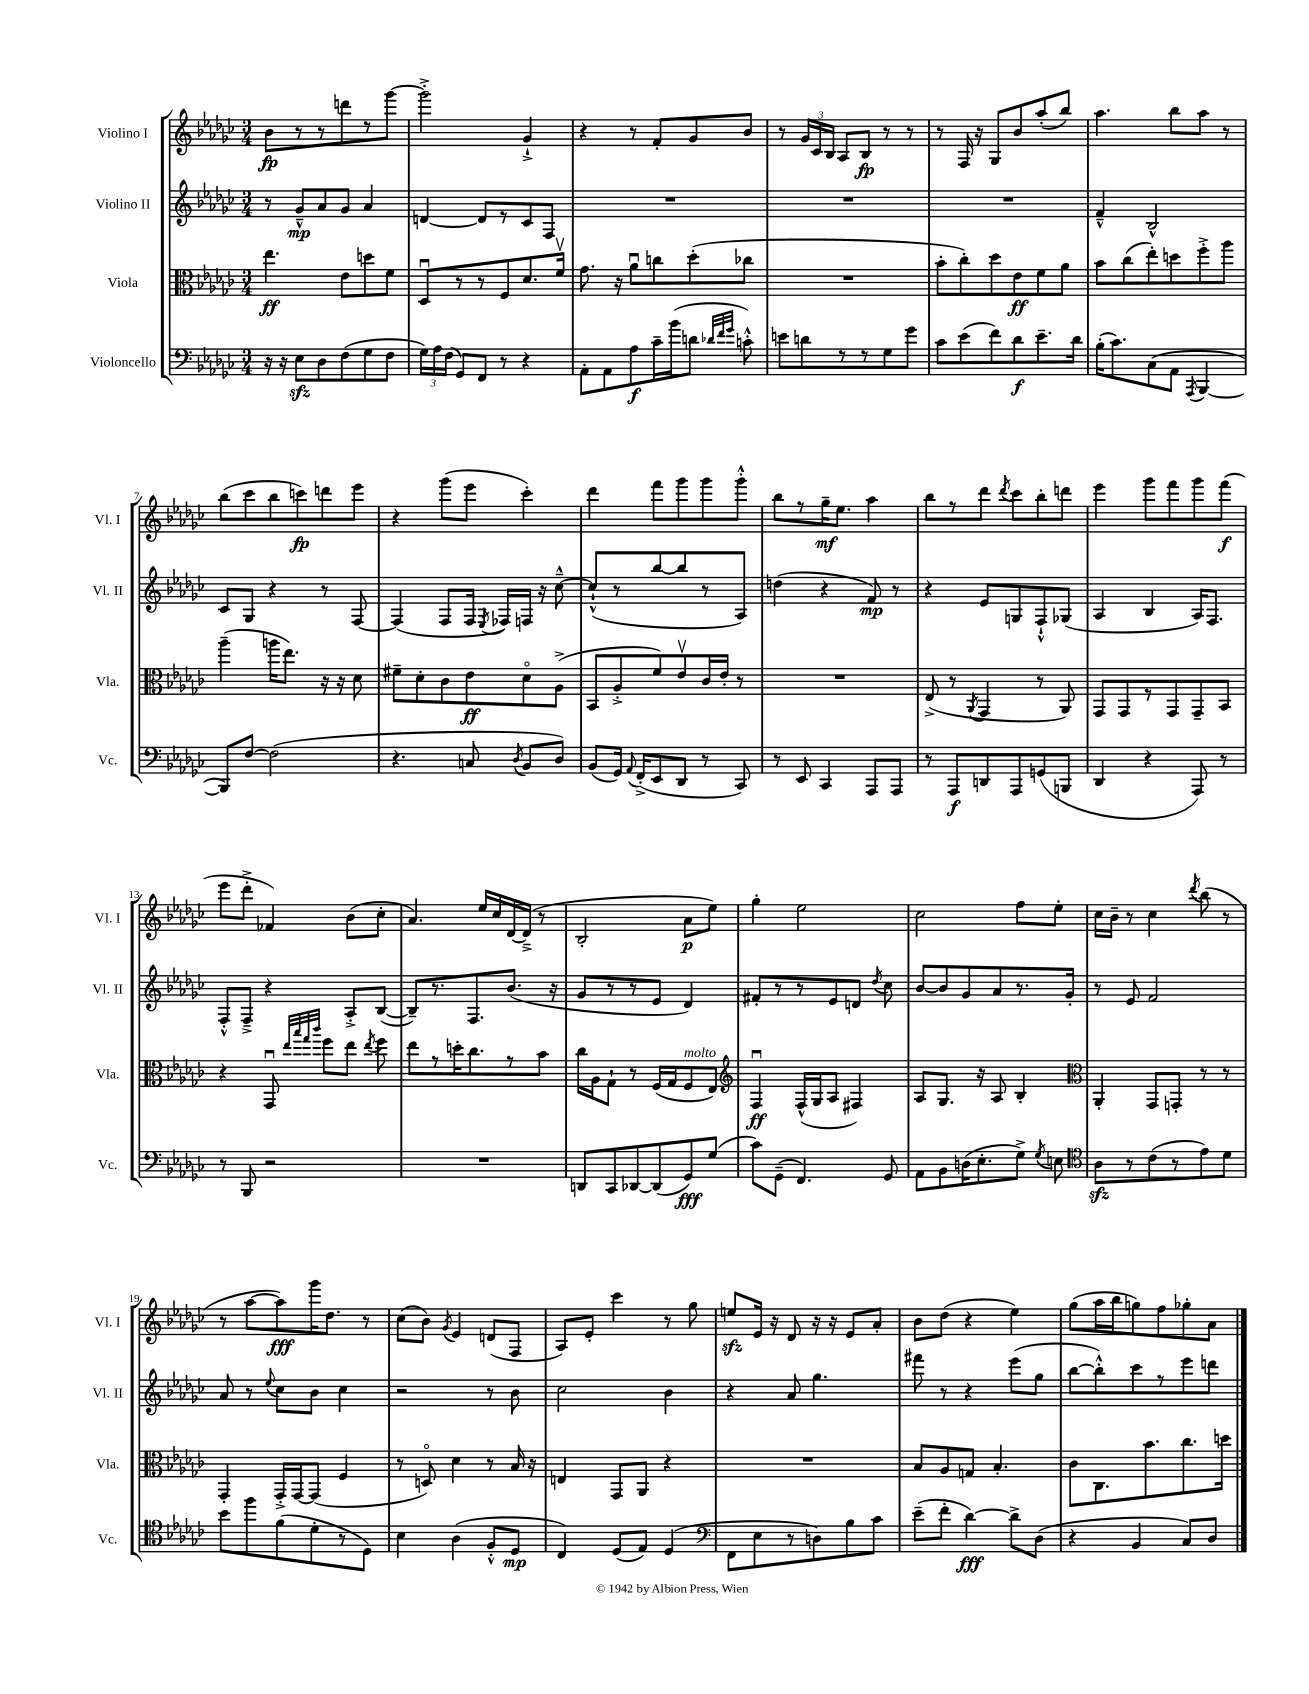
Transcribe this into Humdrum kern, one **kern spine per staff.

**kern	**dynam	**kern	**dynam	**kern	**dynam	**kern	**dynam
*part4	*part4	*part3	*part3	*part2	*part2	*part1	*part1
*staff4	*staff4	*staff3	*staff3	*staff2	*staff2	*staff1	*staff1
*I"Violoncello	*	*I"Viola	*	*I"Violino II	*	*I"Violino I	*
*I'Vc.	*	*I'Vla.	*	*I'Vl. II	*	*I'Vl. I	*
*clefF4	*	*clefC3	*	*clefG2	*	*clefG2	*
*k[b-e-a-d-g-c-]	*	*k[b-e-a-d-g-c-]	*	*k[b-e-a-d-g-c-]	*	*k[b-e-a-d-g-c-]	*
*M3/4	*	*M3/4	*	*M3/4	*	*M3/4	*
=1	=1	=1	=1	=1	=1	=1	=1
16r	.	4.ee-\	ff	8r	.	8b-\L	fp
16r	.	.	.	.	.	.	.
8E-zz\L	.	.	.	8g-~^^/L	mp	8r	.
8D-\	.	.	.	8a-/	.	8r	.
(8F\	.	8e-\L	.	8g-/J	.	8dddn\	.
8G-\	.	8ddn\	.	4a-/	.	8r	.
8F\J	.	8f\J	.	.	.	[8ggg-\J	.
=2	=2	=2	=2	=2	=2	=2	=2
24G-\LL)	.	8D-u/L	.	[4dn/	.	2ggg-'^\]	.
24A-\	.	.	.	.	.	.	.
(24F\JJ	.	.	.	.	.	.	.
8GG-/L)	.	8r	.	.	.	.	.
8FF/J	.	8r	.	8d/L]	.	.	.
8r	.	8F/	.	8r	.	.	.
4r	.	8.d-/	.	8c-/	.	4g-`^/	.
.	.	.	.	8F/J	.	.	.
.	.	16fv/Jk	.	.	.	.	.
=3	=3	=3	=3	=3	=3	=3	=3
8AA-'\L	.	8.g-\	.	2.r	.	4r	.
8AA-\	.	.	.	.	.	.	.
.	.	16r	.	.	.	.	.
8A-\	f	8a-u\L	.	.	.	8r	.
16c-~\L	.	8ccn\	.	.	.	8f'/L	.
(16b-\J	.	.	.	.	.	.	.
8dn\J	.	(8dd-'\	.	.	.	8g-/	.
32qqd-X/LLL	.	.	.	.	.	.	.
32qqf/	.	.	.	.	.	.	.
32qqg-/JJJ	.	.	.	.	.	.	.
8cn'^^\)	.	8cc-X\J	.	.	.	8b-/J	.
=4	=4	=4	=4	=4	=4	=4	=4
8en\L	.	2.r	.	2.r	.	8r	.
8dn\	.	.	.	.	.	24g-/LL	.
.	.	.	.	.	.	24c-/	.
.	.	.	.	.	.	24B-/JJ	.
8r	.	.	.	.	.	8A-/L	.
8r	.	.	.	.	.	8B-/J	fp
8G-\	.	.	.	.	.	8r	.
8g-\J	.	.	.	.	.	8r	.
=5	=5	=5	=5	=5	=5	=5	=5
8c-\L	.	8b-'\L	.	2.r	.	8r	.
(8e-\	.	8cc-'\)	.	.	.	16F/	.
.	.	.	.	.	.	16r	.
8f\)	.	8dd-\	.	.	.	8G-/L	.
8d-\	f	8e-\	ff	.	.	8b-/	.
8.e-~\	.	8f\	.	.	.	(8aa-'/	.
.	.	8a-\J	.	.	.	8bb-/J)	.
16d-\Jk	.	.	.	.	.	.	.
=6	=6	=6	=6	=6	=6	=6	=6
(16B-'\KL	.	8b-\L	.	4f~^^/	.	4.aa-\	.
8.c-\)	.	.	.	.	.	.	.
.	.	(8cc-\	.	.	.	.	.
(8C-\	.	8ee-'\)	.	2B-^^/	.	.	.
8AA-\J	.	8ddn\	.	.	.	8bb-\L	.
8qAAA-/	.	.	.	.	.	.	.
[4BBB-/	.	8ff'^\	.	.	.	8aa-\J	.
.	.	8aa-\J	.	.	.	8r	.
!!LO:LB:g=z
=7	=7	=7	=7	=7	=7	=7	=7
8BBB-/L])	.	(4aa-~\	.	8c-/L	.	(8bb-\L	.
[8F/J	.	.	.	8G-/J	.	8ccc-\	.
(2F\]	.	16aan\KL	.	4r	.	8bb-\	.
.	.	8.ee-\J)	.	.	.	.	.
.	.	.	.	.	.	8cccn\)	fp
.	.	16r	.	8r	.	8dddn\	.
.	.	16r	.	.	.	.	.
.	.	8d-\	.	[8F/	.	8eee-\J	.
=8	=8	=8	=8	=8	=8	=8	=8
4.r	.	8f#X~\L	.	(4F/]	.	4r	.
.	.	8d-'\	.	.	.	.	.
.	.	8c-\	.	8F/L	.	(8ggg-\L	.
8Cn/	.	8e-\	ff	16F/Jk	.	8eee-\J	.
.	.	.	.	8qE-/	.	.	.
.	.	.	.	16F-X/LL)	.	.	.
8qD-/	.	.	.	.	.	.	.
8BB-/L	.	8d-\	.	16Fn/JJ	.	4ccc-'\)	.
.	.	.	.	16r	.	.	.
8D-/J)	.	(8A-^\J	.	[8cc-~^^\	.	.	.
=9	=9	=9	=9	=9	=9	=9	=9
(8BB-/L	.	8BB-/L	.	(8cc-`^^/L]	.	4ddd-\	.
16GG-/Jk)	.	8A-'^/	.	8r	.	.	.
8qqAA-/	.	.	.	.	.	.	.
(16FF'^/KL	.	.	.	.	.	.	.
8EE-/	.	8f/)	.	[8bb-/	.	8fff\L	.
8DD-/J	.	8e-v/	.	8bb-/]	.	8ggg-\	.
8r	.	16c-/L	.	8r	.	8ggg-\	.
.	.	16e-'/JJ	.	.	.	.	.
8CC-/)	.	8r	.	8A-/J)	.	8ggg-'^^\J	.
=10	=10	=10	=10	=10	=10	=10	=10
8r	.	2.r	.	(4ddn\	.	8bb-\L	.
8EE-/	.	.	.	.	.	8r	.
4CC-/	.	.	.	4r	.	16gg-~\K	mf
.	.	.	.	.	.	8.ee-\J	.
8AAA-/L	.	.	.	8f/)	mp	4aa-\	.
8AAA-/J	.	.	.	8r	.	.	.
=11	=11	=11	=11	=11	=11	=11	=11
8r	.	(8E-^/	.	4r	.	8bb-\L	.
8AAA-/L	f	8r	.	.	.	8r	.
.	.	8qAA-/	.	.	.	.	.
8DDn/	.	4GG-/	.	8e-/L	.	8ddd-\J	.
.	.	.	.	.	.	8qddd-/	.
8AAA-/	.	.	.	8Gn/	.	8ccc-\L	.
(8GGn/	.	8r	.	8F`^^/	.	8bb-'\	.
8BBBn/J	.	8AA-/)	.	(8G-X/J	.	8dddn\J	.
=12	=12	=12	=12	=12	=12	=12	=12
4DD-/	.	8GG-/L	.	4A-/	.	4eee-\	.
.	.	8GG-/	.	.	.	.	.
4r	.	8r	.	4B-/	.	8ggg-\L	.
.	.	8GG-/	.	.	.	8fff\	.
8AAA-/)	.	8GG-~/	.	16A-/KL)	.	8ggg-\	.
.	.	.	.	8.F/J	.	.	.
8r	.	8BB-/J	.	.	.	(8fff\J	f
!!LO:LB:g=z
=13	=13	=13	=13	=13	=13	=13	=13
8r	.	4r	.	8F'^^/L	.	8eee-\L	.
8BBB-/	.	.	.	8F~^/J	.	8ddd-'^\J	.
2r	.	8GG-u/	.	4r	.	4f-X/)	.
.	.	32qqee-/LLL	.	.	.	.	.
.	.	32qqbb-/	.	.	.	.	.
.	.	32qqgg-/	.	.	.	.	.
.	.	32qqccc-/JJJ	.	.	.	.	.
.	.	8ff\L	.	.	.	.	.
.	.	8ee-\J	.	8A-'^/L	.	(8b-\L	.
.	.	8qee-/	.	.	.	.	.
.	.	8ff\	.	([8B-/J	.	8cc-'\J	.
=14	=14	=14	=14	=14	=14	=14	=14
2.r	.	8ee-\L	.	8B-~/L])	.	4.a-/)	.
.	.	8r	.	8.r	.	.	.
.	.	16ddn'\K	.	.	.	.	.
.	.	8.cc-\	.	8.F/	.	.	.
.	.	.	.	.	.	16ee-/LL	.
.	.	.	.	.	.	16cc-/	.
.	.	8r	.	(8.b-/J	.	[16d-/	.
.	.	.	.	.	.	(16d-~^/JJ]	.
.	.	8b-\J	.	.	.	8r	.
.	.	.	.	16r	.	.	.
=15	=15	=15	=15	=15	=15	=15	=15
8DDn/L	.	16cc-\LL	.	8g-/L	.	2B-'/	.
.	.	16A-\J	.	.	.	.	.
8CC-/	.	8G-`\J	.	8r	.	.	.
[8DD-X/	.	8r	.	8r	.	.	.
(8DD-/]	.	(16F/LL	.	8e-/J	.	.	.
.	.	16G-/J	.	.	.	.	.
!	!	!LO:TX:a:i:t=molto	!	!	!	!	!
8GG-/)	fff	8F/	.	4d-/)	.	8a-\L	p
(8G-/J	.	8E-/J)	.	.	.	8ee-\J)	.
=16	=16	=16	=16	=16	=16	=16	=16
*	*	*clefG2	*	*	*	*	*
8c-\L)	.	4Fu/	ff	8f#X'/L	.	4gg-'\	.
(8GG-~\J	.	.	.	8r	.	.	.
4.FF/)	.	(16F^^/LL	.	8r	.	2ee-\	.
.	.	16G-/J	.	.	.	.	.
.	.	8A-/J	.	8e-/	.	.	.
.	.	4F#X/)	.	8dn/J	.	.	.
.	.	.	.	8qdd-/	.	.	.
8GG-/	.	.	.	8cc-\	.	.	.
=17	=17	=17	=17	=17	=17	=17	=17
8AA-\L	.	8A-/L	.	[8b-/L	.	2cc-\	.
8BB-\	.	8.G-/J	.	8b-/]	.	.	.
(16Dn\K	.	.	.	8g-/	.	.	.
8.E-'\	.	16r	.	.	.	.	.
.	.	8A-/	.	8a-/	.	.	.
8G-^\J)	.	4B-'/	.	8.r	.	8ff\L	.
8qG-/	.	.	.	.	.	.	.
8En\	.	.	.	.	.	8ee-'\J	.
.	.	.	.	16g-'/Jk	.	.	.
=18	=18	=18	=18	=18	=18	=18	=18
*clefC4	*	*clefC3	*	*	*	*	*
8A-zz\L	.	4AA-'/	.	8r	.	16cc-\LL	.
.	.	.	.	.	.	16b-~\JJ	.
8r	.	.	.	8e-/	.	8r	.
(8c-\	.	8GG-/L	.	2f/	.	4cc-\	.
8r	.	8GGn'/J	.	.	.	.	.
.	.	.	.	.	.	8qddd-/	.
8e-\)	.	8r	.	.	.	(8bb-\	.
8d-\J	.	8r	.	.	.	8r	.
!!LO:LB:g=z
=19	=19	=19	=19	=19	=19	=19	=19
8b-\L	.	4GG-'/	.	8a-/	.	8r	.
8ff\	.	.	.	8r	.	[8aa-\L	.
.	.	.	.	8qqee-/	.	.	.
(8f\	.	16GG-'^/LL	.	8cc-\L	.	8aa-\])	fff
.	.	[16GG-/J	.	.	.	.	.
8d-'\	.	(8GG-/J]	.	8b-\J	.	16ggg-\K	.
.	.	.	.	.	.	8.dd-\J	.
8r	.	4F/	.	4cc-\	.	.	.
8D-\J)	.	.	.	.	.	8r	.
=20	=20	=20	=20	=20	=20	=20	=20
4B-\	.	8r	.	2r	.	(8cc-\L	.
.	.	8Dn/)	.	.	.	8b-\J)	.
.	.	.	.	.	.	8qg-/	.
(4A-\	.	4d-\	.	.	.	4e-/	.
8F'^^/L	.	8r	.	8r	.	(8dn/L	.
8D-/J	mp	16B-/	.	8b-\	.	8F/J	.
.	.	16r	.	.	.	.	.
=21	=21	=21	=21	=21	=21	=21	=21
4C-/)	.	4En/	.	2cc-\	.	8A-/L)	.
.	.	.	.	.	.	8e-'/J	.
(8D-/L	.	8GG-/L	.	.	.	4ccc-\	.
8E-/J)	.	8AA-/J	.	.	.	.	.
(4D-/	.	4r	.	4b-\	.	8r	.
.	.	.	.	.	.	8gg-\	.
=22	=22	=22	=22	=22	=22	=22	=22
*clefF4	*	*	*	*	*	*	*
8FF\L	.	2.r	.	4r	.	8eenzz/L	.
8E-\	.	.	.	.	.	16e-/Jk	.
.	.	.	.	.	.	16r	.
8r	.	.	.	8a-/	.	8d-/	.
8Dn\)	.	.	.	4.gg-\	.	16r	.
.	.	.	.	.	.	16r	.
8B-\	.	.	.	.	.	8e-/L	.
8c-\J	.	.	.	.	.	8a-'/J	.
=23	=23	=23	=23	=23	=23	=23	=23
(8e-~\L	.	8B-/L	.	8fff#X\	.	8b-\L	.
8f'\J	.	8A-/	.	8r	.	(8dd-\J	.
[4d-\)	fff	8Gn/J	.	4r	.	4r	.
.	.	4.B-'/	.	.	.	.	.
8d-^\L]	.	.	.	(8eee-\L	.	4ee-\)	.
(8D-\J	.	.	.	8gg-\J	.	.	.
=24	=24	=24	=24	=24	=24	=24	=24
4r	.	8c-\L	.	[8bb-\L	.	(8gg-\L	.
.	.	8.C-\	.	8bb-'^^\])	.	16aa-\L	.
.	.	.	.	.	.	16bb-\J	.
4BB-/	.	.	.	8ccc-\	.	8ggn\)	.
.	.	8.b-\	.	.	.	.	.
.	.	.	.	8r	.	8ff\	.
8C-/L)	.	8.cc-\	.	8eee-\	.	8gg-X'\	.
8D-/J	.	.	.	8dddn\J	.	8a-\J	.
.	.	16ddn\Jk	.	.	.	.	.
==	==	==	==	==	==	==	==
*-	*-	*-	*-	*-	*-	*-	*-
